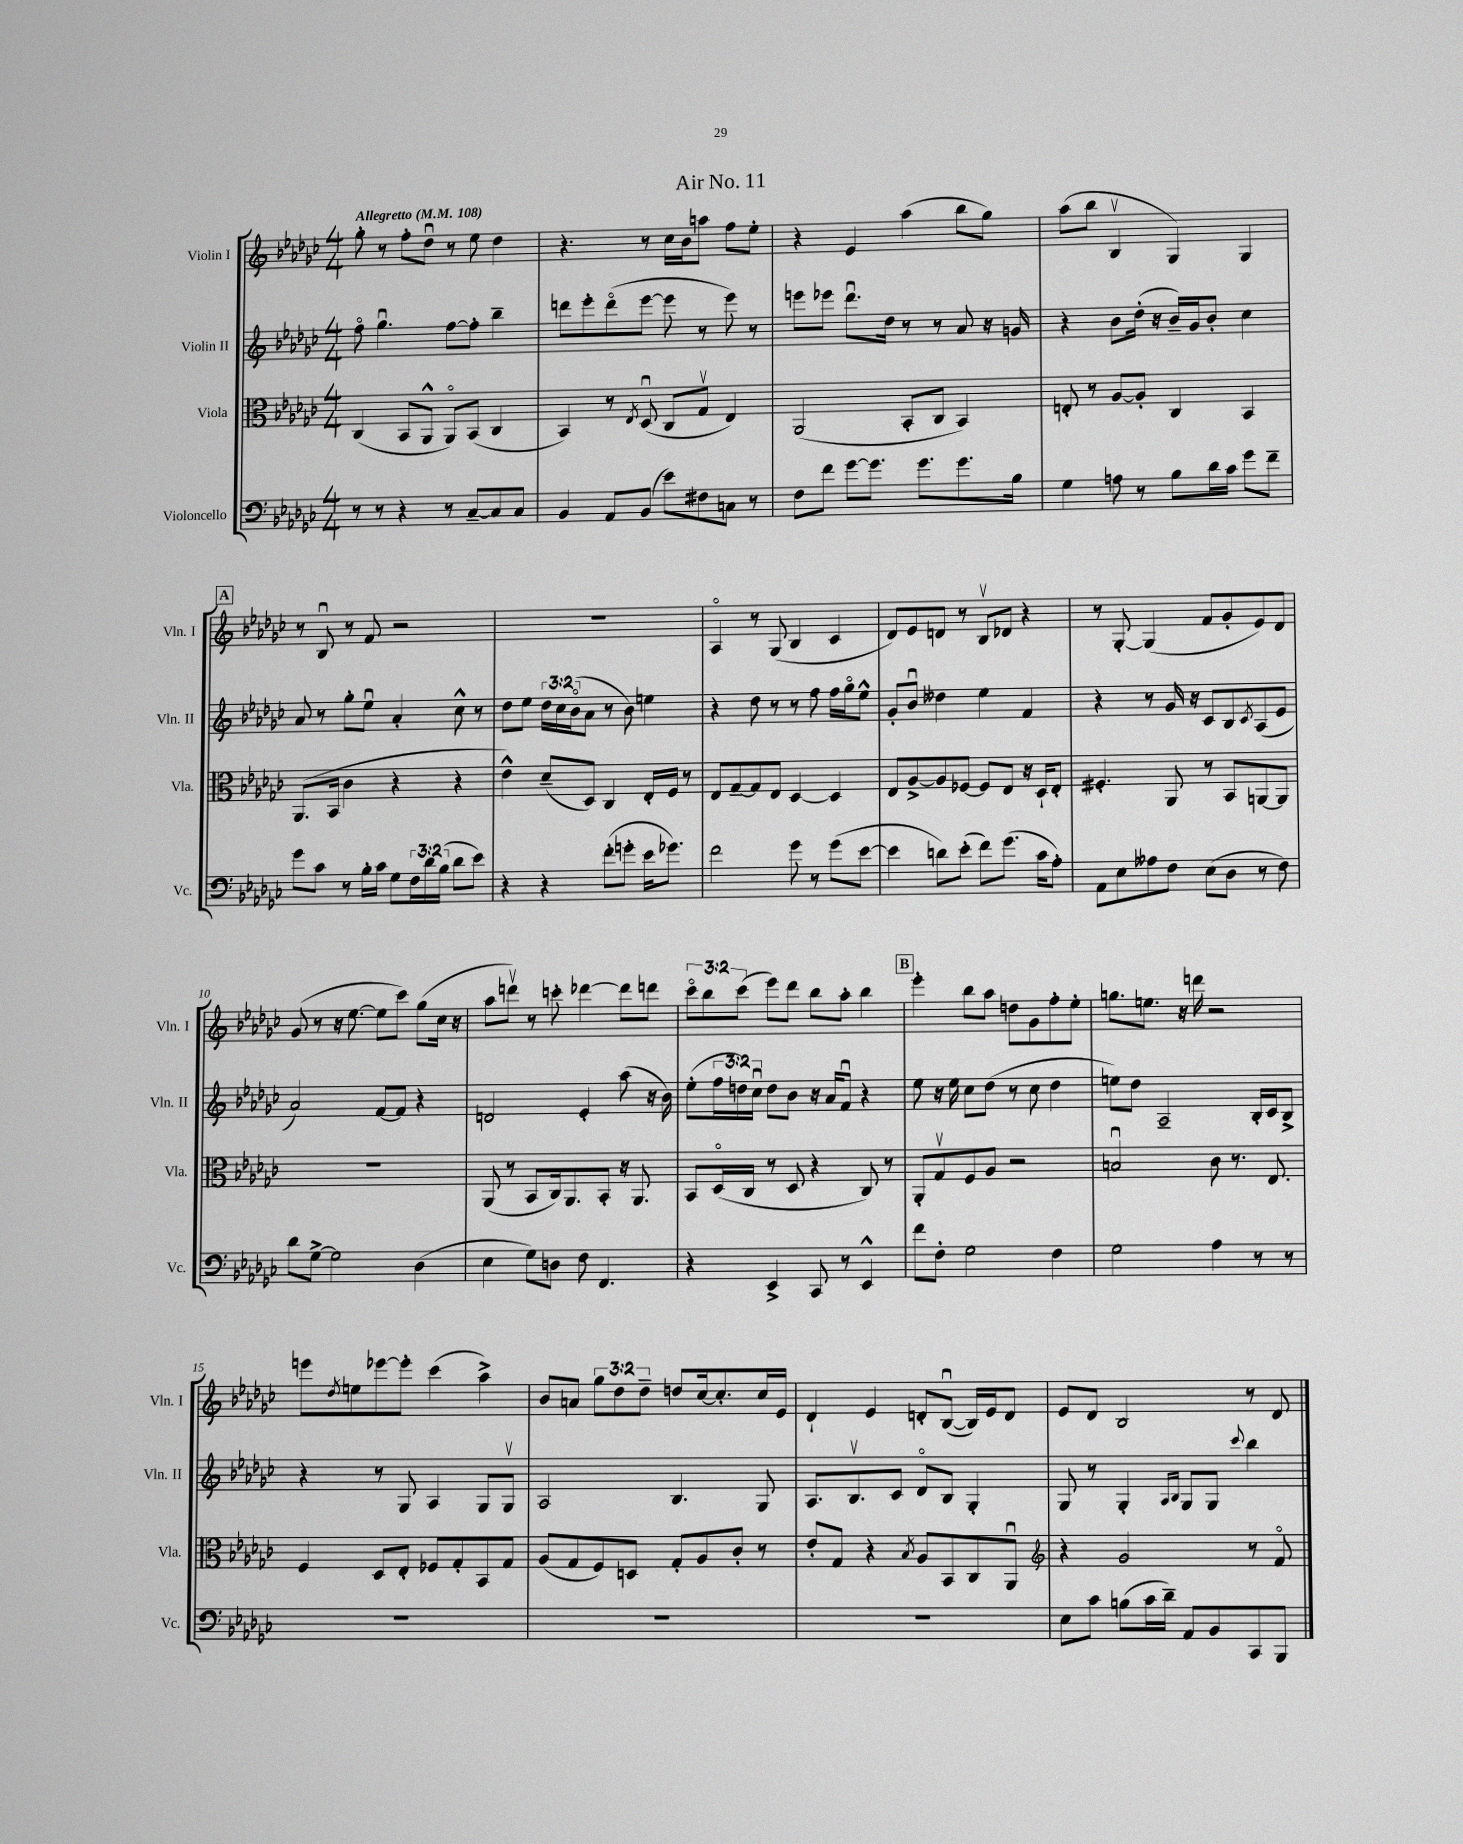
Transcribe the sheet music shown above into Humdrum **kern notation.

**kern	**kern	**kern	**kern
*part4	*part3	*part2	*part1
*staff4	*staff3	*staff2	*staff1
*I"Violoncello	*I"Viola	*I"Violin II	*I"Violin I
*I'Vc.	*I'Vla.	*I'Vln. II	*I'Vln. I
*clefF4	*clefC3	*clefG2	*clefG2
*k[b-e-a-d-g-c-]	*k[b-e-a-d-g-c-]	*k[b-e-a-d-g-c-]	*k[b-e-a-d-g-c-]
*M4/4	*M4/4	*M4/4	*M4/4
*MM108	*MM108	*MM108	*MM108
=1	=1	=1	=1
!	!	!	!LO:TX:a:B:t=Allegretto
8r	(4C-/	8ff\	8gg-'\
8r	.	4.gg-u\	8r
4r	8BB-/L	.	8ff'\L
.	8AA-^^/J	.	8dd-u\J
8r	8AA-/L)	[8ff\L	8r
[8C-~/L	(8BB-/J	8ff'\J]	8ee-\
8C-/]	4C-/	4bb-~\	4dd-\
8C-/J	.	.	.
=2	=2	=2	=2
4BB-/	4BB-/)	8dddn\L	4.r
.	.	8eee-'\	.
8AA-/L	8r	(8ddd\	.
.	8qE-/	.	.
(8BB-/J	(8D-u/	[8eee-\J	8r
8e-\L)	8C-/L	8eee-\]	16cc-\LL
.	.	.	16b-\J
8F#X\	8G-v/J	8r	8aan\J
8Cn\J	4E-/)	8eee-\)	8ff\L
8r	.	8r	8ee-'\J
=3	=3	=3	=3
8F\L	(2AA-/	8eeen\L	4r
8f\J	.	8eee-X\J	.
[8g-\L	.	8.ddd-u\L	4e-/
8.g-\J]	.	.	.
.	.	16dd-\Jk	.
.	8BB-'/L	8r	(4aa-\
8.g-\L	.	.	.
.	8C-/J	8r	.
8.g-\	4BB-/)	8a-/	8bb-\L
.	.	16r	8gg-\J)
16B-\Jk	.	16gn/	.
=4	=4	=4	=4
4G-\	8En'/	4r	(8aa-\L
.	8r	.	8bb-\J
8An\	[8A-/L	8b-\L	4B-v/
8r	8A-'/J]	(16dd-'\Jk	.
.	.	16r	.
8B-\L	4C-/	16b-~/LL)	4G-/)
.	.	16g-/J	.
16d-\L	.	8b-'/J	.
16c-\JJ	.	.	.
8g-\L	4BB-/	4cc-\	4G-/
8f~\J	.	.	.
!!LO:LB:g=z
!!LO:REH:place=s1:t=A
=5	=5	=5	=5
8g-\L	(8.AA-/L	8a-/	8r
8c-\J	.	8r	8B-u/
.	16BB-/Jk	.	.
8r	4c-\	8gg-'\L	8r
16B-'\LL	.	8ee-u\J	8f/
16c-\JJ	.	.	.
8G-\L	4r	4a-'/	2r
24F\L	.	.	.
24d-\	.	.	.
(24B-\JJ	.	.	.
8d-\L	4r	8cc-^^\	.
8e-\J)	.	8r	.
=6	=6	=6	=6
4r	4e-^^\)	8dd-\L	1r
.	.	8ee-\J	.
4r	(8d-~/L	24dd-\LL	.
.	.	24cc-\	.
.	.	(24b-\J	.
.	8D-/J)	8a-\J	.
(8f'\L	4C-/	8r	.
8gn'\J	.	8b-\)	.
16e-\KL	16E-'/LL	4een\	.
8.g-X\J)	16F/JJ	.	.
.	8r	.	.
=7	=7	=7	=7
2f\	8E-/L	4r	4A-/
.	[8G-~/	.	.
.	8G-/]	8dd-\	8r
.	8E-/J	8r	(8G-/
8g-\	[4D-/	8r	4B-/
8r	.	8ff\	.
(8g-\L	4D-/]	16ff\LL	4c-/
.	.	16gg-\J	.
[8e-\J	.	8ee-^^\J	.
=8	=8	=8	=8
4e-\]	8E-/L	8g-'/L	8d-/L)
.	[8A-^/	8b-u/J	8e-/
8dn\L)	8A-/]	4dd--X\	8dn/J
(8e-'\J	[8F-X/J	.	8r
8f\L)	8F-/L]	4ee-\	8B-v/L
(8.g-\J	8E-/J	.	8d-X/J
.	16r	4f/	4r
16c-\KL	16D-`/KL	.	.
8A-'\J)	8E-'/J	.	.
=9	=9	=9	=9
8AA-\L	4.F#X'/	4r	8r
8E-\	.	.	[8G-'/
8A--X\	.	8r	(4G-/]
8F\J	8AA-/	16g-/	.
.	.	16r	.
(8E-\L	8r	8c-/L	8f/L
8D-\J	8BB-/L	8B-/	8g-'/
.	.	8qc-/	.
8r	[8AAn/	(8A-/	8e-/)
8F\)	8AA/J]	8e-/J	8d-/J
!!LO:LB:g=z
=10	=10	=10	=10
8d-\L	1r	2a-/)	(8g-/
[8G-^\J	.	.	8r
2G-\]	.	.	16r
.	.	.	[8.ee-\
.	.	[8f/L	8ee-\L]
.	.	8f/J]	8ccc-\J)
(4D-\	.	4r	(8gg-\L
.	.	.	16cc-\Jk
.	.	.	16r
=11	=11	=11	=11
4E-\	(8AA-/	2dn/	8aa-\L
.	8r	.	8dddnv\J)
8G-\L)	8BB-/L	.	8r
8Dn\J	16C-/k)	.	8cccn'\
.	8.AA-/	.	.
8F\	.	4e-'/	[4ddd-X\
4.FF/	8BB-'/J	.	.
.	16r	(8aa-\	8ddd-\L]
.	8.AA-/	.	.
.	.	16r	8dddn\J
.	.	16b-\)	.
=12	=12	=12	=12
4r	8BB-/L	(8ee-'\L	12ccc-\L
.	.	.	12bb-\
.	(16D-/L	24ff\L	.
.	.	24ddn\)	(12ccc-\J
.	16C-/JJ	.	.
.	.	24cc-u\JJ	.
4EE-^/	8r	8dd\L	8eee-\L)
.	8D-/	8b-\J	8ddd-\J
8CC-/	4r	16r	8bb-\L
.	.	16a-/KL	.
8r	.	8fu/J	8aa-'\J
4EE-^^/	8C-/)	4r	4bb-\
.	8r	.	.
!!LO:REH:place=s1:t=B
=13	=13	=13	=13
8f\L	8AA-'/L	8ee-\	4eee-'\
8F'\J	8G-v/	16r	.
.	.	16ee-\	.
2G-\	8F/	8cc-\L	8bb-\L
.	8A-/J	(8dd-\J	8aa-\J
.	2r	8r	8ddn\L
.	.	8cc-\	8g-\
4F\	.	4dd-\	8ff'\
.	.	.	8ee-'\J
=14	=14	=14	=14
2G-\	2Bnu/	8een\L)	8.ggn\L
.	.	8dd-\J	.
.	.	.	8.een\J
.	.	2A-~/	.
.	.	.	16r
.	.	.	16dddn\
4A-\	8c-\	.	2r
.	8.r	.	.
8r	.	16B-'/LL	.
.	8.E-/	16c-/J	.
8r	.	8B-^/J	.
!!LO:LB:g=z
=15	=15	=15	=15
1r	4F/	4r	8eeen\L
.	.	.	8qdd-/
.	.	.	8een\
.	8D-/L	8r	[8eee-X\
.	8E-'/J	8G-/	8eee-'\J]
.	8F-X/L	4A-/	(4ccc-\
.	8G-'/	.	.
.	8BB-/	8G-/L	4aa-^\)
.	8G-/J	8G-v/J	.
=16	=16	=16	=16
1r	(8A-/L	2A-/	8b-/L
.	8G-/	.	8an/J
.	8F/)	.	12gg-\L
.	.	.	12dd-\
.	8Dn/J	.	.
.	.	.	12dd-~\J
.	8G-'/L	4.B-/	8ddn/L
.	8A-/	.	[16cc-/k
.	.	.	8.cc-'/]
.	8c-'/J	.	.
.	8r	8G-/	16cc-/L
.	.	.	16e-/JJ
=17	=17	=17	=17
1r	8e-'/L	8.A-/L	4d-`/
.	8G-/J	.	.
.	.	8.B-v/	.
.	4r	.	4e-/
.	.	8c-/J	.
.	8qB-/	.	.
.	8A-/L	8d-/L	8dn'/L
.	8BB-/	8B-/J	([8B-u/J
.	8C-/	4G-'/	16B-/LL])
.	.	.	16e-/J
.	8AA-u/J	.	8d/J
=18	=18	=18	=18
*	*clefG2	*	*
8E-\L	4r	8G-/	8e-/L
8c-\J	.	8r	8d-/J
(8Bn\L	2g-/	4G-'/	2B-/
16c-\L	.	.	.
16d-~\JJ)	.	.	.
.	.	16qqA-/LL	.
.	.	16qqB-/JJ	.
8AA-/L	.	8G-/L	.
8BB-/	.	8G-/J	.
.	.	8qqccc-/	.
8CC-/	8r	4bb-\	8r
8BBB-/J	8f/	.	8d-/
==	==	==	==
*-	*-	*-	*-
